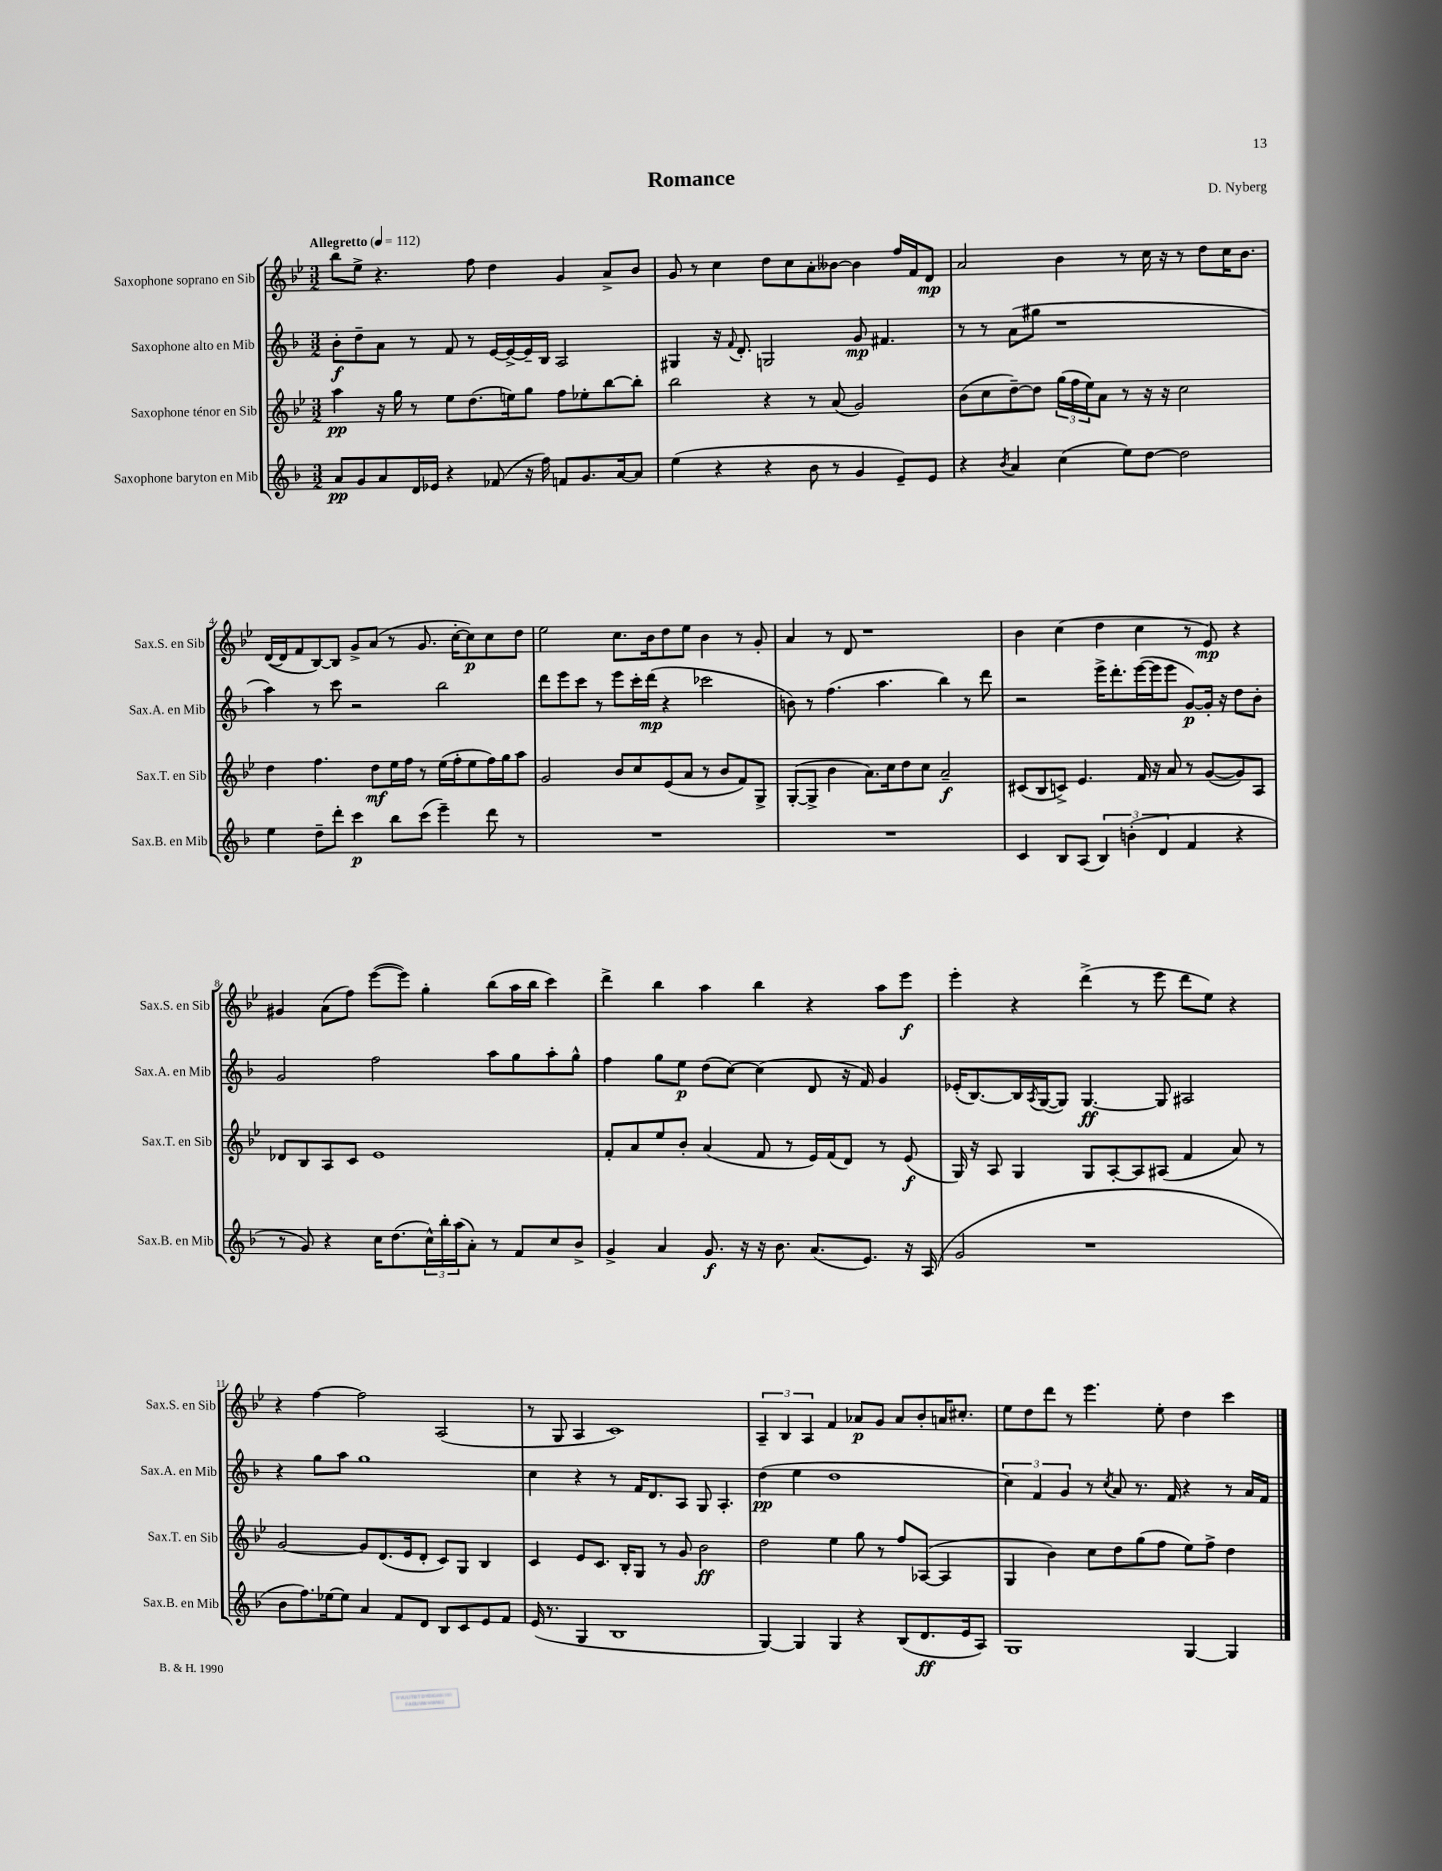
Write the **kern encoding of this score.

**kern	**kern	**kern	**kern
*staff4	*staff3	*staff2	*staff1
*clefG2	*clefG2	*clefG2	*clefG2
*k[b-]	*k[b-e-]	*k[b-]	*k[b-e-]
*M3/2	*M3/2	*M3/2	*M3/2
*MM112	*MM112	*MM112	*MM112
8a	4aa	8b-'	8bb-
8g	.	8dd~	8ee-^
8a	16r	8a	4.r
.	16gg	.	.
16d	8r	8r	.
16e-	.	.	.
4r	8ee-	8f	.
.	(8.dd	8r	8ff
(8f-	.	[16e	4dd
.	16ee)	16e^_	.
16r	8gg	16e~]	.
16ff)	.	16B-	.
8f	8ff	2A	4g
8.g	8ee-'	.	.
.	[8bb-	.	8a^
[16a	.	.	.
8a]	8bb-']	.	8b-
=	=	=	=
(4ee	2bb-	4G#	8g
.	.	.	8r
4r	.	16r	4cc
.	.	8qqf	.
.	.	8.d'	.
4r	4r	2G	8dd
.	.	.	8cc
8b-	8r	.	8a'
8r	(8a	.	[8b--
4g	2g)	8g	4b--]
.	.	4.f#	.
8e~)	.	.	16ff
.	.	.	16f
8e	.	.	8d
=	=	=	=
4r	(8b-	8r	2a
.	8cc	8r	.
8qb-	.	.	.
4a	[8dd~)	(8a	.
.	8dd]	8gg#	.
(4cc	(24gg	1r	4b-
.	24ff	.	.
.	24ee-)	.	.
.	8a	.	.
8ee)	8r	.	8r
[8dd	16r	.	16cc
.	16r	.	16r
2dd]	2cc	.	8r
.	.	.	8dd
.	.	.	16cc
.	.	.	8.b-
=	=	=	=
4ee	4dd	4aa)	([16d
.	.	.	16d]
.	.	.	8f
8dd~	4.ff	8r	[8B-)
8ddd'	.	8ccc	8B-]
4ccc	.	2r	8g^
.	8dd	.	(8a
8bb-	16ee-	.	8r
.	16ff	.	.
(8ccc	8r	.	8.g
4eee~)	(16ee-	2bb-	.
.	16ff'	.	[16cc'
.	8ee-	.	8cc])
8ddd	16ff)	.	8cc
.	16gg	.	.
8r	8aa	.	8dd
=	=	=	=
1.r	2g	8ddd	2ee-
.	.	8eee	.
.	.	8ccc	.
.	.	8r	.
.	8b-	8eee	8.cc
.	8cc	16ccc'	.
.	.	(16ddd	16b-
.	(8e-	4r	8dd
.	8a	.	8ee-
.	8r	2ccc-	4b-
.	8b-	.	.
.	8f)	.	8r
.	8G^	.	8g'
=	=	=	=
1.r	([8G'	8b)	4a
.	8G^]	8r	.
.	4b-	(4.ff	8r
.	.	.	8d
.	8.a)	.	1r
.	.	4.aa	.
.	16cc	.	.
.	8dd	.	.
.	8cc	.	.
.	2a~	4bb-)	.
.	.	8r	.
.	.	8ddd	.
=	=	=	=
4c	(8c#	2r	4b-
.	8B-	.	.
8B-	8c^)	.	(4cc
(8A	4.e-	.	.
6B-)	.	16eee^	4dd
.	.	8.ddd'	.
(6b'	.	.	.
.	16f	([16eee	4cc
.	16r	16eee]	.
6d	.	.	.
.	8a	8eee	.
4f	8r	[8g)	8r
.	([8g	16g']	8e-)
.	.	16r	.
4r	8g])	8dd	4r
.	8A	8b-'	.
=	=	=	=
8r	8d-	2g	4g#
8g)	8B-	.	.
4r	8A	.	(8a
.	8c	.	8ff)
16cc	1e-	2ff	([8eee-
(8.dd	.	.	.
.	.	.	8eee-])
24cc^^)	.	.	4gg'
24bb-'	.	.	.
(24aa	.	.	.
8a')	.	.	.
8r	.	8aa	(8bb-
8f	.	8gg	16aa
.	.	.	16bb-
8cc	.	8aa'	4ccc)
8b-^	.	8gg^^	.
=	=	=	=
4g^	8f'	4ff	4ddd^
.	8a	.	.
4a	8ee-	8gg	4bb-
.	8b-'	8ee	.
8.g	(4a	(8dd	4aa
.	.	[8cc)	.
16r	.	.	.
16r	8f	(4cc]	4bb-
8.b-	.	.	.
.	8r	.	.
(8.a	16e-)	8d	4r
.	(16f	.	.
.	8d)	16r	.
8.e)	.	16f)	.
.	8r	4g	8aa
16r	(8e-	.	8eee-
(16A	.	.	.
=	=	=	=
2g	16G)	(16e-'	4eee-'
.	16r	[8.B-)	.
.	8A	.	.
.	4G	16B-]	4r
.	.	8qA	.
.	.	([16G	.
.	.	8G])	.
1r	8G	[4.G	(4ddd^
.	[8A'	.	.
.	8A]	.	8r
.	(8A#	8G]	8eee-
.	4f	2A#	8ddd
.	.	.	8ee-)
.	8a)	.	4r
.	8r	.	.
=	=	=	=
8b-	[2g	4r	4r
8.ff)	.	.	.
.	.	8gg	[4ff
[16ee-	.	.	.
8ee-]	.	8aa	.
4a	8g]	1gg	2ff]
.	(8.d	.	.
8f	.	.	.
.	16e-	.	.
8d	8d'	.	.
8B-	8c)	.	(2A
8c	8G	.	.
8e	4B-	.	.
8f	.	.	.
=	=	=	=
(16e	4c	4cc	8r
8.r	.	.	.
.	.	.	8G
4G	8e-	4r	4A
.	8.c	.	.
1B-	.	8r	1c)
.	16B-'	.	.
.	8G	16f	.
.	.	8.d	.
.	8r	.	.
.	8g	8A	.
.	2b-	8G	.
.	.	4.A'	.
=	=	=	=
[4G)	2dd	(4dd	6A~
.	.	.	6B-
4G]	.	4ee	.
.	.	.	6A
4G	4ee-	1dd	4f
4r	8gg	.	8a-
.	8r	.	8g
(8B-	8ff	.	8a-
8.d	([8A-	.	8b-'
.	4A-]	.	16a
16e	.	.	8.cc#'
8A)	.	.	.
=	=	=	=
1G	4G	6cc)	8ee-
.	.	.	8dd
.	.	6f	.
.	4b-)	.	8ddd
.	.	6g	.
.	.	.	8r
.	8cc	8r	4.eee-
.	.	8qcc	.
.	8dd	8a	.
.	(8gg	8.r	.
.	8ff	.	8ee-'
.	.	16f	.
[4G	8ee-)	4r	4dd
.	8ff^	.	.
4G]	4dd	8r	4ccc
.	.	16a	.
.	.	16f	.
==	==	==	==
*-	*-	*-	*-
